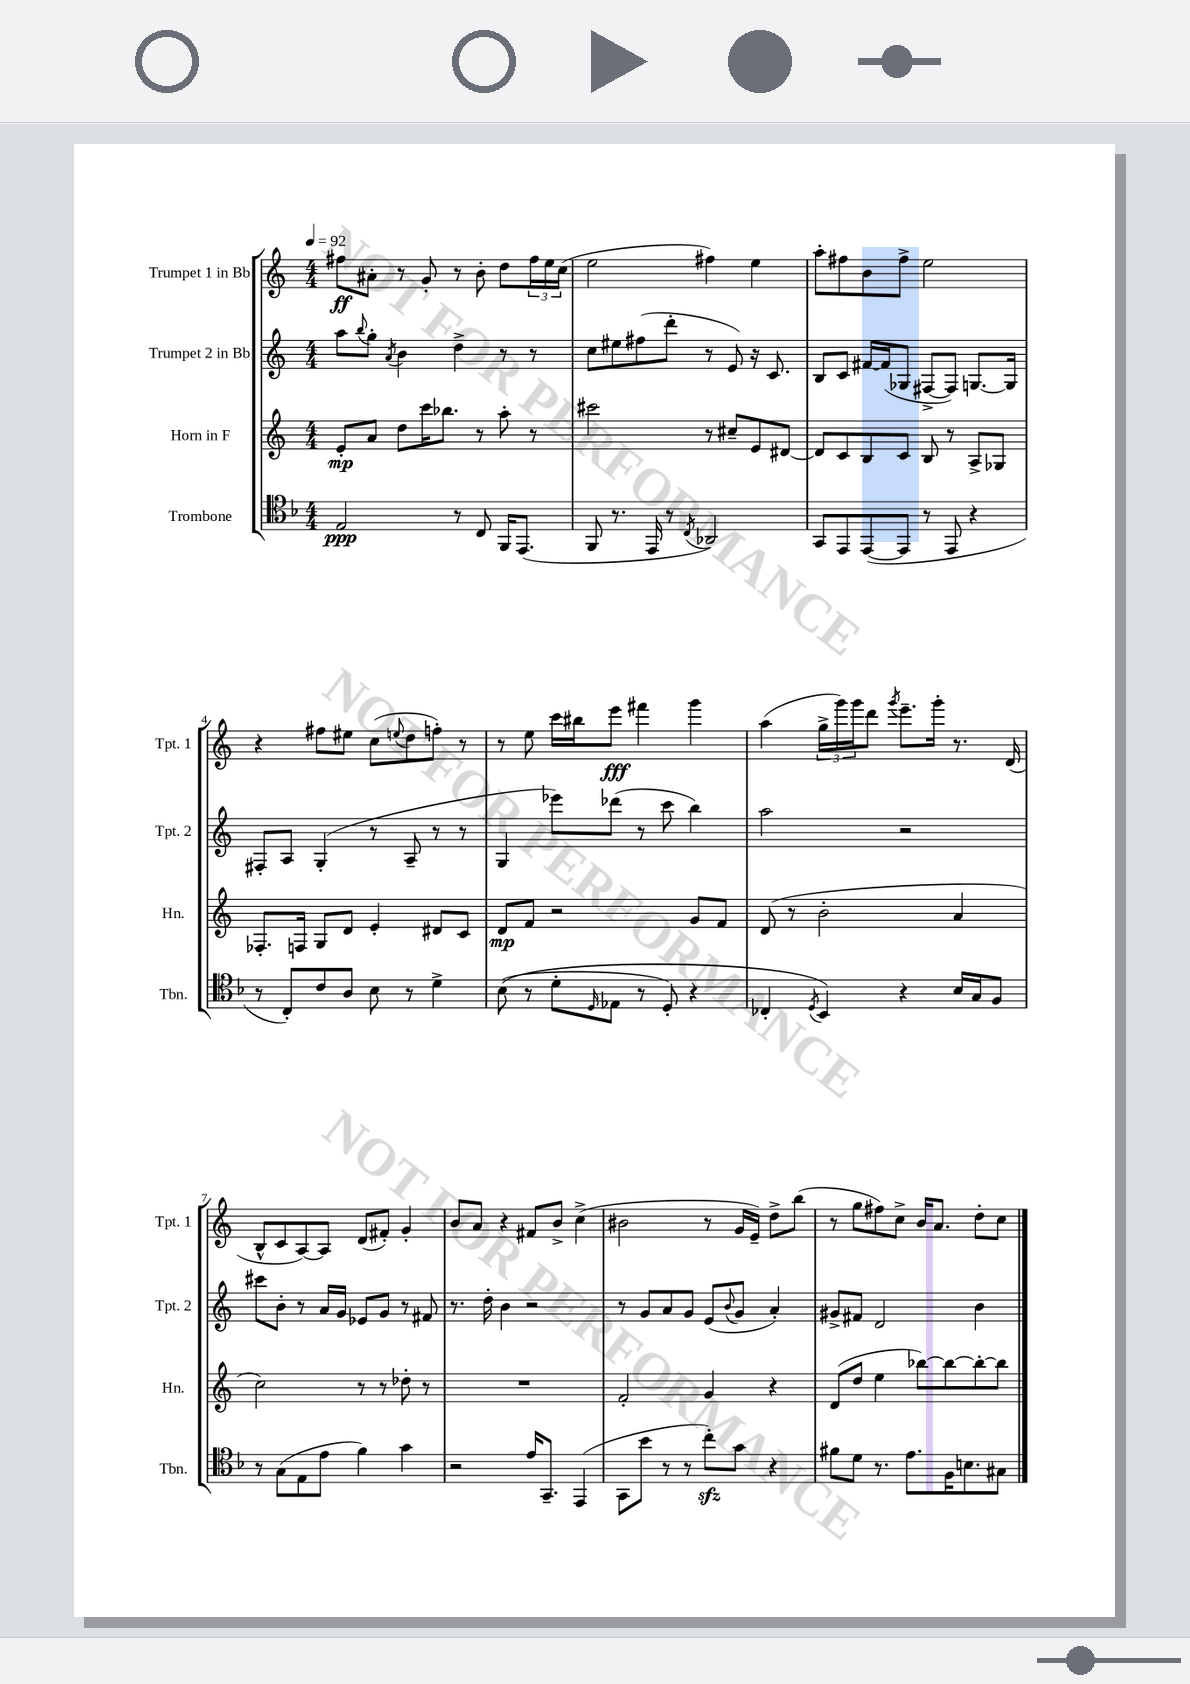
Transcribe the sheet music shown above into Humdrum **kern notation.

**kern	**kern	**kern	**kern
*staff4	*staff3	*staff2	*staff1
*clefC4	*clefG2	*clefG2	*clefG2
*k[b-]	*k[]	*k[]	*k[]
*M4/4	*M4/4	*M4/4	*M4/4
*MM92	*MM92	*MM92	*MM92
2E/	8e'/L	8aa\L	8ff#\L
.	.	8qqbb/	.
.	8a/J	8gg'\J	8a#'\J
.	.	8qa/	.
.	8dd\L	4b\	8r
.	16ccc\K	.	8g'/
.	8.bb-\J	.	.
8r	.	4dd^\	8r
8C/	8r	.	8b'\
16FF/LK	8aa'\	8r	8dd\L
(8.EE/J	.	.	.
.	8r	8r	24ff#\L
.	.	.	24ee\
.	.	.	(24cc\JJ
=	=	=	=
8FF/	2ccc#\	8cc\L	2ee\
8.r	.	8ee#\	.
.	.	(8ff#\	.
16EE/	.	.	.
8r	.	8ddd'\J	.
8qC/	.	.	.
2AA-/)	8r	8r	4ff#\)
.	8cc#~/L	8e/)	.
.	8e/	16r	4ee\
.	.	8.c/	.
.	[8d#/J	.	.
=	=	=	=
8GG/L	8d#/]L	8B/L	8aa'\L
8EE/	8c/	8c/J	8ff#\
([8EE/	8B/	[16f#/LL	8b\
.	.	(16f#/]J	.
8EE/]J	8c/J	8G-/J	8ff#^\J
8r	8B/	[8F#^/L	2ee\
8EE/	8r	8F#/]J)	.
4r	8A^/L	[8.G/L	.
.	8G-/J	.	.
.	.	16G/]Jk	.
=	=	=	=
8r	8.F-'/L	8F#'/L	4r
8C'/L)	.	8A/J	.
.	16F/Jk	.	.
8c/	8G/L	(4G'/	8ff#\L
8A/J	8d/J	.	8ee#\J
8B-\	4e'/	8r	(8cc\L
.	.	.	8qqee/
8r	.	8A~/	8dd\
4d^\	8d#/L	8r	8ff'\J)
.	8c/J	8r	8r
=	=	=	=
&((8B-\	8d/L	4G/	8r
8r	8f/J	.	8ee\
8d'\L	2r	8eee-\L)	16ccc\LL
.	.	.	16bb#\J
16qqD/	.	.	.
8E-\J	.	(8ddd-\J	8eee\J
8r	.	8r	4fff#\
8D'/)	.	8ccc\	.
4r	8g/L	4bb\)	4ggg\
.	8f/J	.	.
=	=	=	=
4C-'/	(8d/	2aa\	(4aa\
.	8r	.	.
8qD/	.	.	.
4BB-/&)	2b'\	.	24gg^\LL
.	.	.	24ggg\)
.	.	.	24ggg\J
.	.	.	8ddd\J
.	.	.	8qggg/
4r	.	2r	8.eee~\L
.	.	.	16ggg'\Jk
16B-/LL	4a/	.	8.r
16G/J	.	.	.
8F/J	.	.	.
.	.	.	(16d/
=	=	=	=
8r	2cc\)	8ccc#\L	8B^^/L
(8G\L	.	8b'\J	8c/
8E\	.	8r	[8A/)
8e\J	.	16a/LL	8A/]J
.	.	16g/JJ	.
4f\)	8r	8e-/L	(8d/L
.	8r	8g/J	8f#'/J)
4g\	8dd-'\	8r	4g'/
.	8r	8f#/	.
=	=	=	=
2r	1r	8.r	8b/L
.	.	.	8a/J
.	.	16dd'\	.
.	.	4b\	4r
16e/LK	.	2r	8f#/L
8.GG~/J	.	.	.
.	.	.	8b^/J
(4EE/	.	.	(4cc^\
=	=	=	=
8GG\L	2f'/	8r	2b#\
8b-\J	.	8g/L	.
8r	.	8a/	.
8r	.	8g/J	.
8cc'\L)	4g/	(8e/L	8r
.	.	8qqb/	.
8g\J	.	8g/J	16g/LL
.	.	.	16e~/JJ)
4r	4r	4a'/)	8dd^\L
.	.	.	(8bb\J
=	=	=	=
8f#\L	(8d/L	8g#^/L	8r
8d\J	8dd/J	8f#/J	8gg\L
8.r	4ee\	2d/	8ff#\)
.	.	.	8cc^\J
8.e\L	.	.	.
.	[8bb-\L)	.	16b/LK
.	.	.	8.a/J
16F\K	8bb-\_	.	.
8.B\	.	.	.
.	8bb-'\_	4b\	8dd'\L
8G#\J	8bb-\]J	.	8cc\J
==	==	==	==
*-	*-	*-	*-
